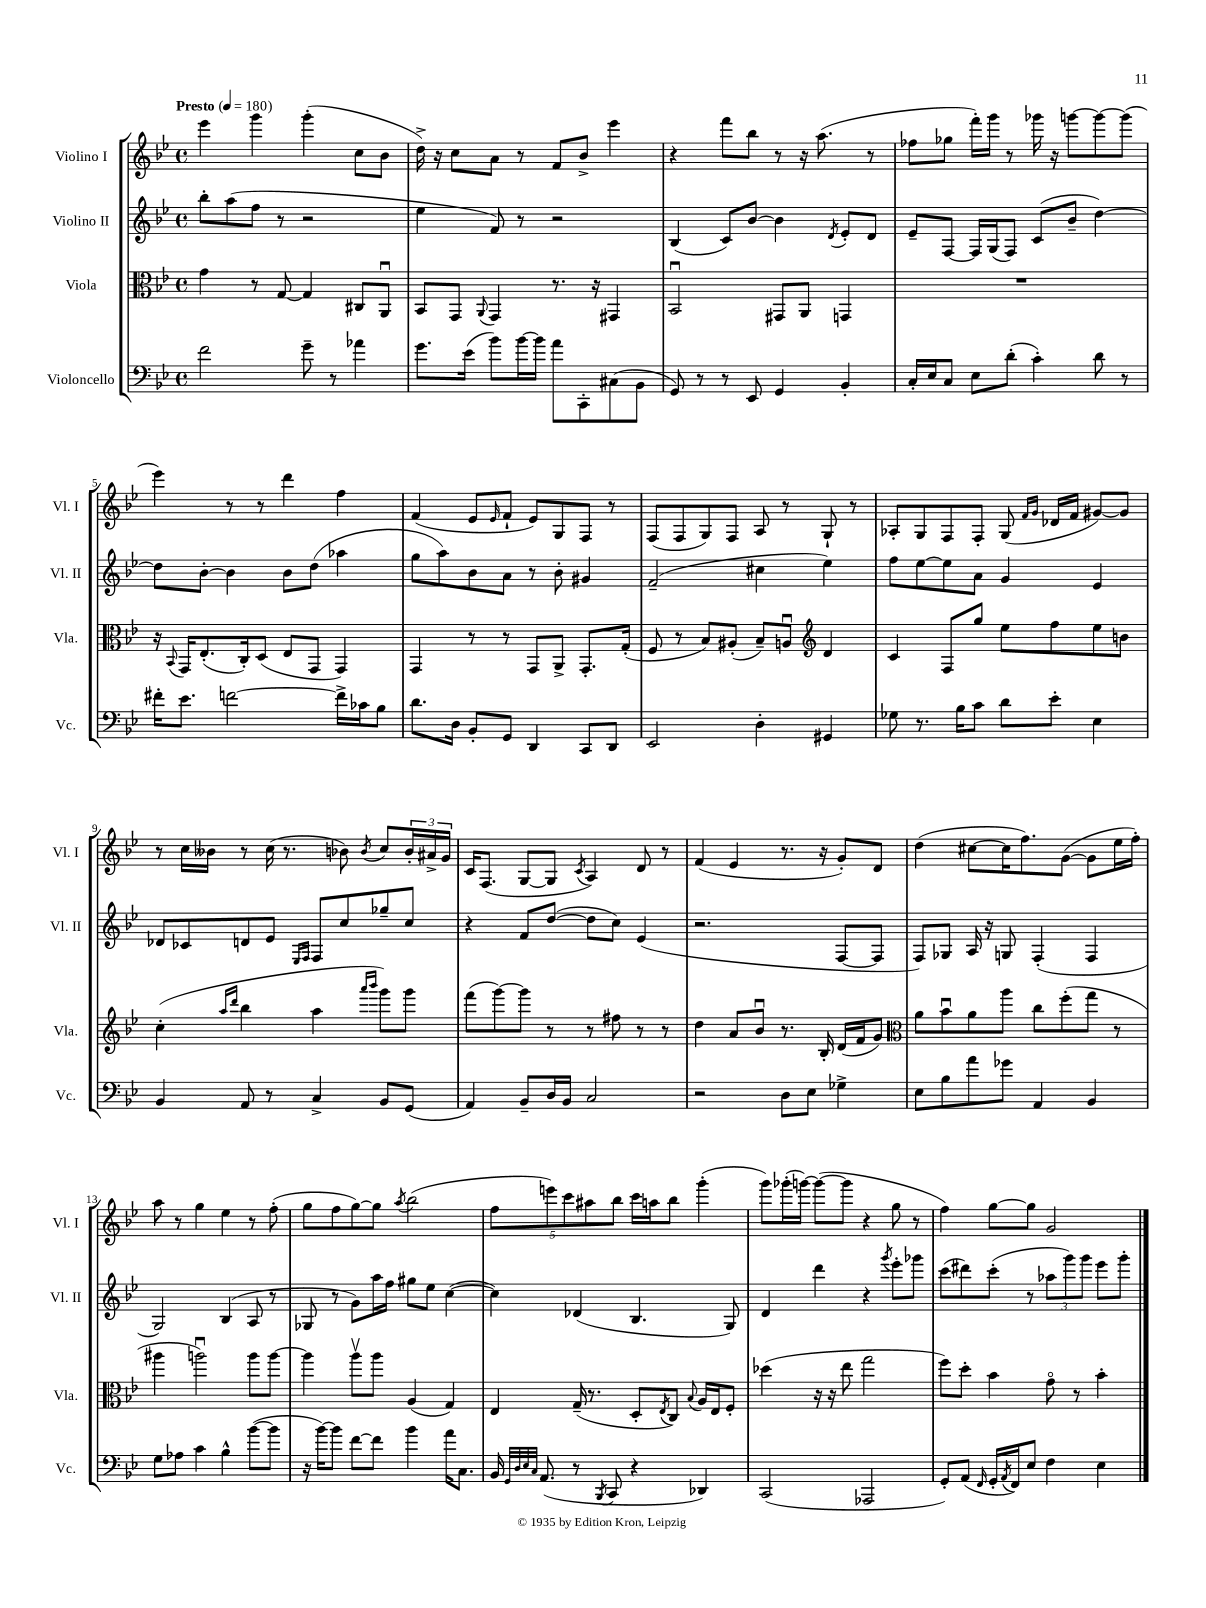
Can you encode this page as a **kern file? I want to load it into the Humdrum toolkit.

**kern	**kern	**kern	**kern
*staff4	*staff3	*staff2	*staff1
*clefF4	*clefC3	*clefG2	*clefG2
*k[b-e-]	*k[b-e-]	*k[b-e-]	*k[b-e-]
*M4/4	*M4/4	*M4/4	*M4/4
*met(c)	*met(c)	*met(c)	*met(c)
*MM180	*MM180	*MM180	*MM180
2f	4g	8bb-'	4eee-
.	.	(8aa	.
.	8r	8ff	4ggg
.	[8G	8r	.
8g~	4G]	2r	(4ggg'
8r	.	.	.
4a-	8C#	.	8cc
.	8AAu	.	8b-
=	=	=	=
8.g	8BB-	4ee-	16dd^)
.	.	.	16r
.	8GG	.	8cc
(16e-	.	.	.
.	8qqAA	.	.
8b-)	4GG	8f)	8a
[16b-	.	8r	8r
16b-]	.	.	.
8a	8.r	2r	8f
8CC'	.	.	8b-^
.	16r	.	.
(8C#	4GG#	.	4eee-
8BB-	.	.	.
=	=	=	=
8GG)	2BB-u	(4B-	4r
8r	.	.	.
8r	.	8c)	8fff
8EE-	.	[8b-	8bb-
4GG	8GG#	4b-]	8r
.	8AA	.	16r
.	.	.	(8.aa
.	.	8qd	.
4BB-'	4GG	8e-'	.
.	.	8d	8r
=	=	=	=
16C'	1r	8e-~	8ff-
16E-	.	.	.
8C	.	[8F	8gg-
8E-	.	16F]	16fff')
.	.	(16G	16ggg
(8d'	.	8F)	8r
4c')	.	(8c	16ggg-
.	.	.	16r
.	.	8b-~	[8ggg
8d	.	[4dd)	8ggg_
8r	.	.	(8ggg]
=	=	=	=
16f#'	16r	8dd]	4eee-)
.	8qqBB-	.	.
8.e-	16GG	.	.
.	(8.E-'	[8b-'	.
[2f	.	4b-]	8r
.	16C')	.	.
.	(8D	.	8r
.	8E-	8b-	4ddd
.	8GG	(8dd	.
16f^]	4GG)	4aa-	4ff
16c-	.	.	.
8B-	.	.	.
=	=	=	=
8.d	4GG	8gg	(4f
.	.	8aa)	.
16D	.	.	.
8BB-'	8r	8b-	8e-
.	.	.	16qqe-
8GG	8r	8a	8f`
4DD	8GG	8r	8e-)
.	8AA^	8b-'	8G
8CC	8.GG'	4g#	8F
8DD	.	.	8r
.	(16G'	.	.
=	=	=	=
2EE-	8F	(2f~	(8F
.	8r	.	8F
.	8B-)	.	8G)
.	(8A#'	.	8F
4D'	8B-~)	4cc#	8A
.	8Au	.	8r
*	*clefG2	*	*
4GG#	4d	4ee-)	8G`
.	.	.	8r
=	=	=	=
8G-	4c	8ff	8A-'
8.r	.	[8ee-	8G
.	8F	8ee-]	8F
16B-	.	.	.
8c	8gg	8a	8F'
8d	8ee-	4g	(8G
.	.	.	16qqf
.	.	.	16qqg
8e-'	8ff	.	16d-
.	.	.	16f
4E-	8ee-	4e-	[8g#)
.	8b	.	8g#]
=	=	=	=
4BB-	(4cc'	8d-	8r
.	.	8c-	16cc
.	.	.	16b--
.	16qqaa	.	.
.	16qqddd	.	.
8AA	4bb-	8d	8r
8r	.	8e-	(16cc
.	.	.	8.r
.	.	16qqE-	.
.	.	16qqF	.
4C^	4aa	8F	.
.	.	8cc	8b-)
.	16qqaaa	.	.
.	16qqbbb-	.	8qb-
8BB-	8ggg)	8gg-~	8cc
(8GG	8ggg	8cc	24b-'
.	.	.	24a#^
.	.	.	24g
=	=	=	=
4AA)	(8fff	4r	16c
.	.	.	(8.F
.	[8ggg)	.	.
8BB-~	8ggg]	8f	[8G
16D	8r	([8dd	8G]
16BB-	.	.	.
.	.	.	8qc
2C	8r	8dd]	4A)
.	8ff#	8cc)	.
.	8r	(4e-	8d
.	8r	.	8r
=	=	=	=
2r	4dd	2.r	(4f
.	8a	.	4e-
.	8b-u	.	.
8D	8.r	.	8.r
8E-	.	.	.
.	16B-'	.	16r
4G-^	(16d	[8F	8g')
.	16f	.	.
.	8g)	8F]	8d
=	=	=	=
*	*clefC3	*	*
8E-	8a	8F)	(4dd
8B-	8b-u	8G-	.
8a	8a	16A	[8cc#
.	.	16r	.
8g-	8aa	8G	16cc#]
.	.	.	8.ff)
4AA	8cc	(4F'	.
.	(8ff'	.	([8g
4BB-	8gg	4F	8g]
.	8r	.	16ee-
.	.	.	16ff')
=	=	=	=
8G	4aa#	2G)	8aa
8A-	.	.	8r
4c	2aau)	.	4gg
4B-^^	.	(4B-	4ee-
([8b-	8aa	8A	8r
8b-]	[8aa	8r	(8ff'
=	=	=	=
16r	4aa]	8G-	8gg
[16b-)	.	.	.
8b-]	.	8r	8ff
[8f	8aav	8g)	[8gg)
8f]	8aa	16aa	8gg]
.	.	16ff	.
.	.	.	8qaa
4b-	(4A	8gg#	(2bb-
.	.	8ee-	.
16a	4G)	([4cc	.
8.C	.	.	.
=	=	=	=
16BB-	4E-	4cc])	10ff
32qqGG	.	.	.
32qqD	.	.	.
32qqE-	.	.	.
32qqC	.	.	.
(8.AA	.	.	.
.	.	.	10eee)
.	.	.	10ccc
8r	(16G~	(4d-	.
.	.	.	10aa#
.	8.r	.	.
8qBBB-	.	.	.
8CC	.	.	.
.	.	.	10bb-
4r	8D'	4.B-	16ccc
.	.	.	16aa
.	8qE-	.	.
.	8C)	.	8bb-
.	8qqB-	.	.
4DD-)	16A	.	(4ggg'
.	16E-	.	.
.	8F'	8G)	.
=	=	=	=
(2CC	(4dd-	4d	8ggg)
.	.	.	(16ggg-'
.	.	.	[16ggg)
.	16r	4ddd	(8ggg_
.	16r	.	.
.	8ee-	.	8ggg]
2AAA-	2gg	4r	4r
.	.	8qggg	.
.	.	8eee-'	8gg
.	.	8ggg-	8r
=	=	=	=
8GG')	8ff)	(8ccc	4ff)
(8AA	8dd'	8ddd#)	.
16qqFF	.	.	.
16GG'	4b-	(8ccc'	[8gg
8qAA	.	.	.
16FF)	.	.	.
8E-	.	8r	8gg]
4F	8go	12aa-	2g
.	.	12ggg)	.
.	8r	.	.
.	.	12ggg	.
4E-	4b-'	8eee-	.
.	.	8ggg'	.
==	==	==	==
*-	*-	*-	*-
